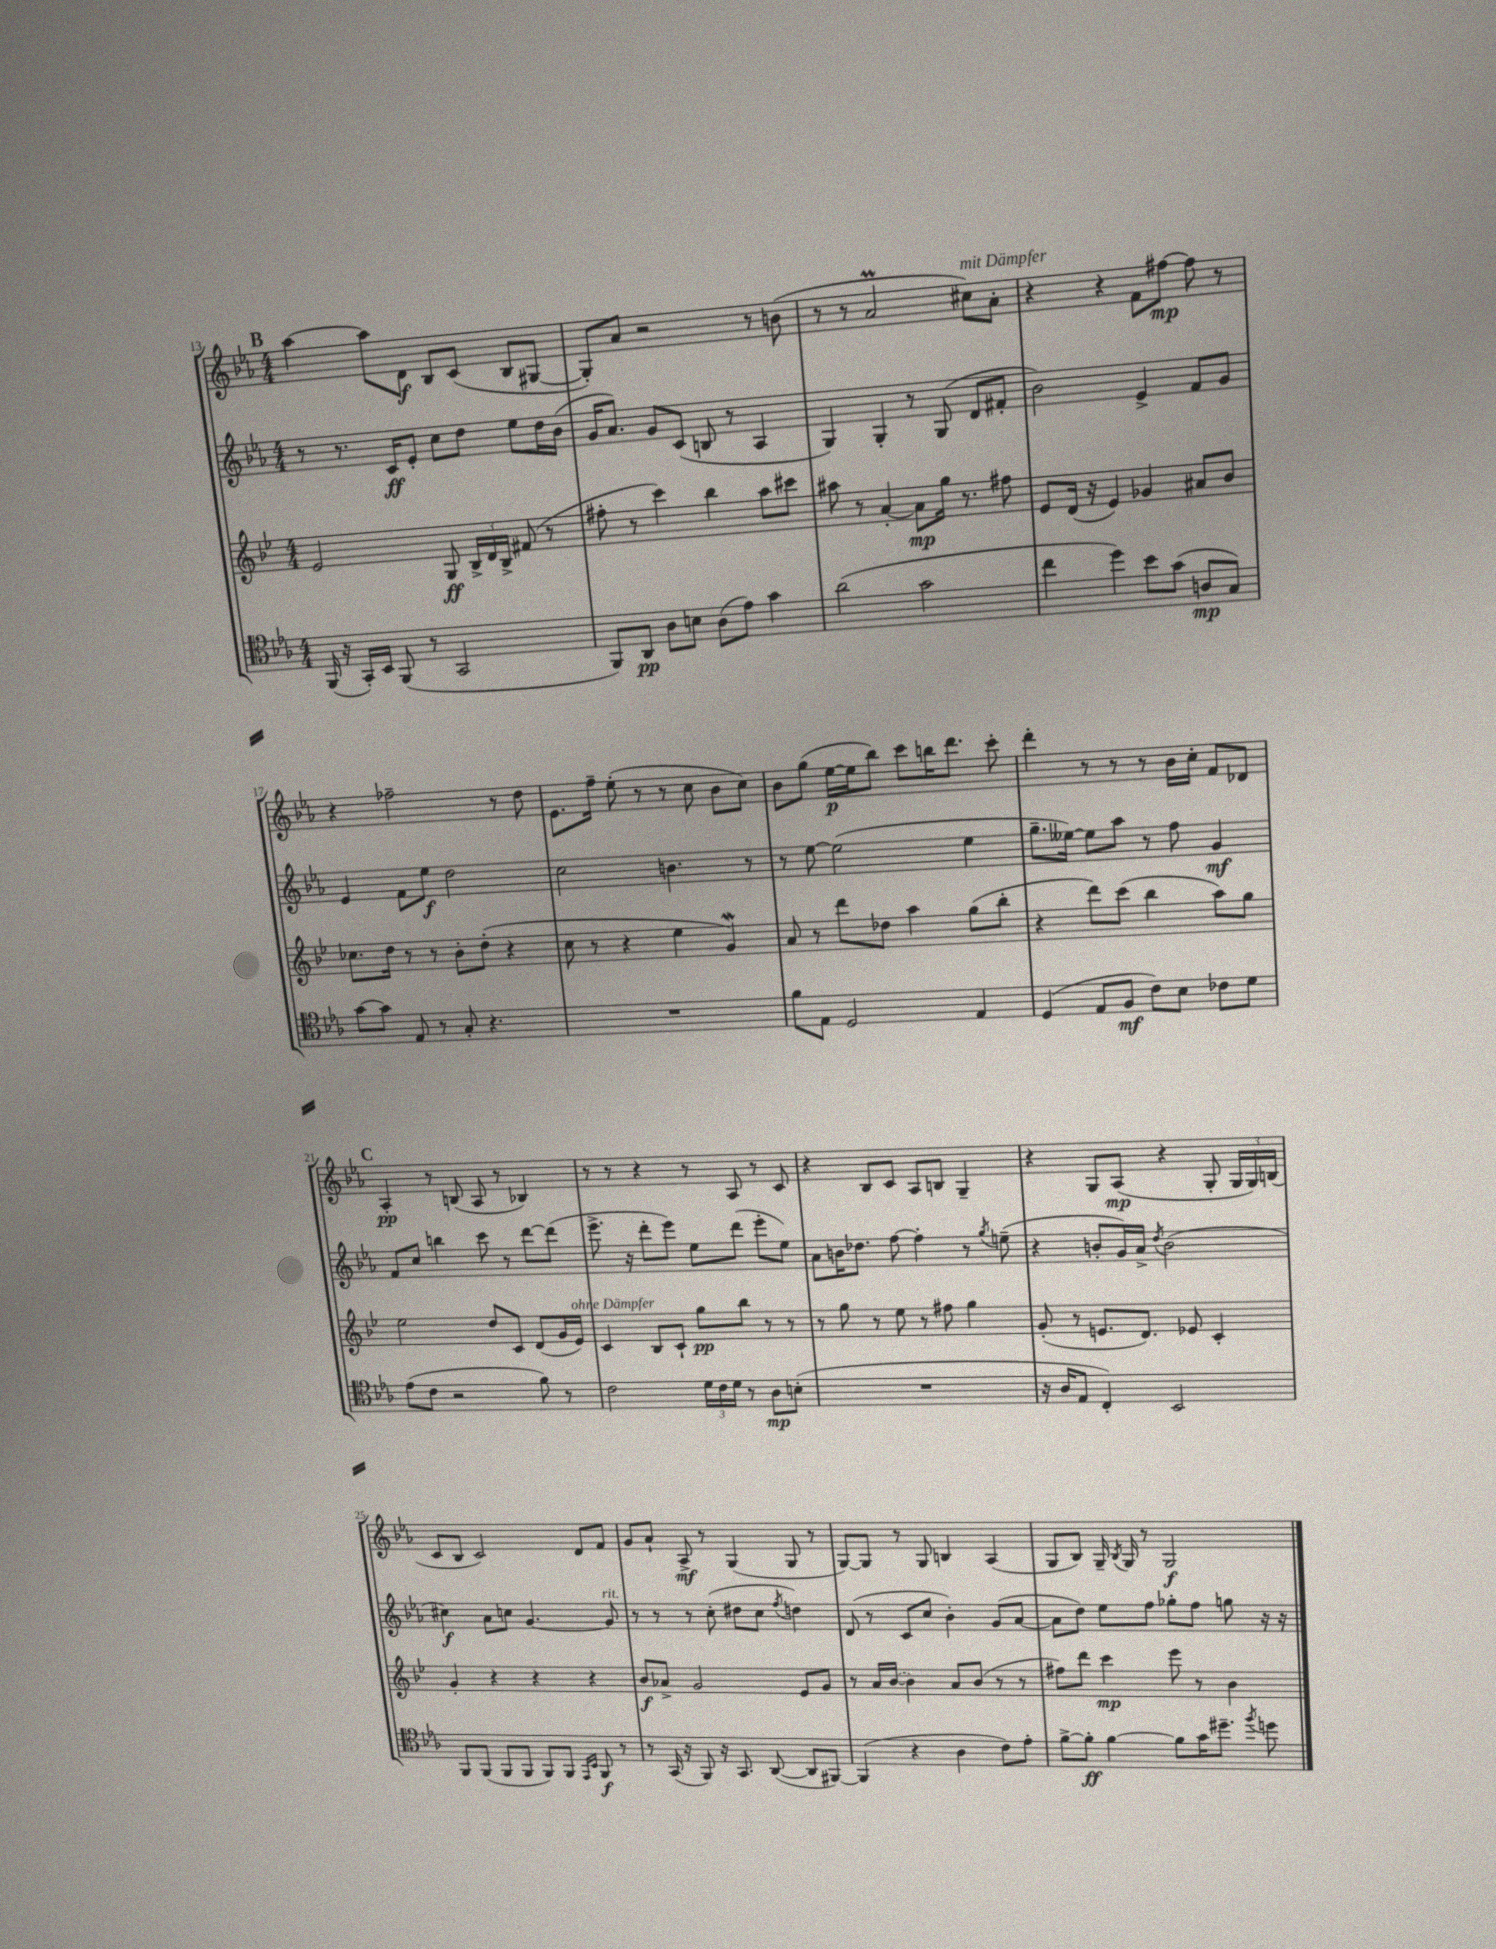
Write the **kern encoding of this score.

**kern	**kern	**kern	**kern
*staff4	*staff3	*staff2	*staff1
*clefC4	*clefG2	*clefG2	*clefG2
*k[b-e-a-]	*k[b-e-]	*k[b-e-a-]	*k[b-e-a-]
*M4/4	*M4/4	*M4/4	*M4/4
(16FF/	2e-/	8r	[4aa-\
16r	.	.	.
16GG'/LL)	.	8.r	.
16BB-/JJ	.	.	.
(8FF/	.	.	8aa-\]L
.	.	16c/LK	.
8r	.	8e-'/J	8d\J
2GG/	8G/	8cc\L	8B-/L
.	24B-^/LL	8dd\J	(8c/J
.	24d/	.	.
.	24B-^/JJ	.	.
.	(8f#/	8ee-\L	8B-/L
.	8r	16dd\L	[8G#/J
.	.	(16b-\JJ	.
=	=	=	=
8FF/L)	8ff#'\	16g/LK	8G#'/]L)
.	.	8.a-/J)	.
8AA-/J	8r	.	8a-/J
8A-\L	4ccc\)	8g/L	2r
8B\J	.	(8c/J	.
(8A-\L	4bb-\	8B/	.
8e-\J)	.	8r	.
4g\	8aa\L	4A-/	8r
.	8ccc#\J	.	(8b\
=	=	=	=
(2a-\	8aa#\	4G/)	8r
.	8r	.	8r
.	[4a'/	4G'/	2a-/
2g\	8a\]L	8r	.
.	16gg\Jk	(8G/	.
.	8.r	.	.
.	.	8d/L	8cc#\L)
.	8ff#\	8f#'/J	8a-'\J
=	=	=	=
4cc\	8e-/L	2b-\)	4r
.	(16d/Jk	.	.
.	16r	.	.
4dd\)	4e-/)	.	4r
8b-\L	4g-/	4e-^/	8f\L
(8g\J	.	.	[8ff#\J
8A/L	8a#/L	8f/L	8ff#\]
8G/J)	8b-/J	8g/J	8r
=	=	=	=
[8g\L	8.cc-\L	4e-/	4r
8g\]J	.	.	.
.	16dd\Jk	.	.
8E-/	8r	8f\L	2ff-~\
8r	8r	8ee-\J	.
8G'/	8b-'\L	2dd\	.
4.r	(8dd'\J	.	.
.	4r	.	8r
.	.	.	8dd\
=	=	=	=
1r	8cc\	2cc\	8.e-\L
.	8r	.	.
.	.	.	16ff~\Jk
.	4r	.	(8ee-'\
.	.	.	8r
.	4ee-\	4.b\	8r
.	.	.	8cc\
.	4g/)	.	8b-\L
.	.	8r	8cc\J)
=	=	=	=
8f\L	8a/	8r	8b-\L
8E-\J	8r	[8ee-\	(8gg\J
2D/	8ddd\L	(2ee-\]	[16ee-\LL
.	.	.	16ee-\]J
.	8dd-\J	.	8bb-\J)
.	4aa\	.	8ccc\L
.	.	.	16bb\K
.	.	.	8.ddd\J
4E-/	(8gg\L	4ee-\	.
.	8bb-'\J	.	8ccc'\
=	=	=	=
(4D/	4r	8.gg~\L	4ddd'\
.	.	[16ee--\Jk)	.
8E-/L	8ddd\L)	8ee--\]L	8r
8F/J	(8ccc\J	8aa-\J	8r
8c\L)	4bb-\	8r	8r
8B-\J	.	8ff\	16b-\LL
.	.	.	16cc'\JJ
8c-\L	8aa\L)	4g/	8f/L
8d\J	8gg\J	.	8d-/J
=	=	=	=
(8e-\L	2ee-\	8f/L	4A-'/
8c\J	.	8cc/J	.
2r	.	4bb\	8r
.	.	.	(8B/
.	8dd/L	8ccc\	8A-/
.	8c/J	8r	8r
8f\)	(8d/L	[8ddd\L	4B-/)
8r	16g/L	(8ddd\]J	.
.	16e-/JJ)	.	.
=	=	=	=
2c\	4c/	8.eee-^\	8r
.	.	.	8r
.	.	16r	.
.	8B-/L	8ddd'\L	4r
.	8c`/J	8eee-\J)	.
24d\LL	8gg\L	8ee-\L	8r
24c\	.	.	.
24d\JJ	.	.	.
8r	8bb-\J	(8ddd\J	8A-/
8A-\L	8r	8eee-'\L	8r
(8B'\J	8r	8ee-\J)	8c/
=	=	=	=
1r	8r	8a-\L	4r
.	8gg\	16b\K	.
.	.	8.dd-\J	.
.	8r	.	8B-/L
.	8ee-\	[8ff\	8c/J
.	8r	4ff'\]	8A-/L
.	8ff#\	.	8B/J
.	4gg\	8r	4G~/
.	.	8qgg/	.
.	.	(8ee~\	.
=	=	=	=
16r	(8g'/	4r	4r
16A-/LK	.	.	.
8E-/J	8r	.	.
4C'/)	8.e/L	8b'/L	8G/L
.	.	16g/L)	(8A-/J
.	8.d/J)	16a-^/JJ	.
.	.	8qdd/	.
2BB-/	.	(2b\	4r
.	8e-/	.	.
.	4c'/	.	8G'/
.	.	.	24G/LL
.	.	.	24G/)
.	.	.	(24B/JJ
=	=	=	=
8FF/L	4g'/	4cc#\)	8c/L
(8FF/J	.	.	8B-/J
8FF/L	4r	8a-\L	2c/)
8FF/J	.	8cc\J	.
8FF/L)	4r	[4.g/	.
8FF/J	.	.	.
16qqEE-/LL	.	.	.
16qqBB-/JJ	.	.	.
8FF/	4r	.	8d/L
8r	.	8g/]	8f/J
=	=	=	=
8r	8b-/L	8r	8g/L
(16GG/	8a-^/J	8r	8a-`/J
16r	.	.	.
8FF/)	2g/	8r	8A-^/
16r	.	(8cc'\	8r
8.GG/	.	.	.
.	.	8dd#\L	(4G/
([8AA-/	.	8cc\J	.
.	.	8qff/	.
8AA-/]L	8e-/L	4dd\)	8G/
[8FF#/J)	8g/J	.	8r
=	=	=	=
(4FF#/]	8r	(8d/	[8G/L)
.	16a/LL	8r	8G/]J
.	([16b-/JJ	.	.
4r	4b-\])	8c/L	8r
.	.	8cc/J	8G/
4A-\	8a/L	4b-'\)	4B/
.	(8b-/J	.	.
8c\L)	8r	(8g/L	(4A-/
8e-'\J	8r	[8a-/J	.
=	=	=	=
[8f^\L	8ff#\L)	8a-\]L	8G/L
8f'\]J	8ddd\J	8dd\J)	8B-/J)
[4f\	4ccc\	8ee-\L	16G~/
.	.	.	8qB-/
.	.	.	16G/
.	.	8ff\J	8r
8f\]L	8eee-\	8gg-'\L	2G/
16g\K	8r	8ff\J	.
8.dd#~\J	.	.	.
.	4b-\	8gg\	.
8qff/	.	.	.
8dd\	.	16r	.
.	.	16r	.
==	==	==	==
*-	*-	*-	*-
